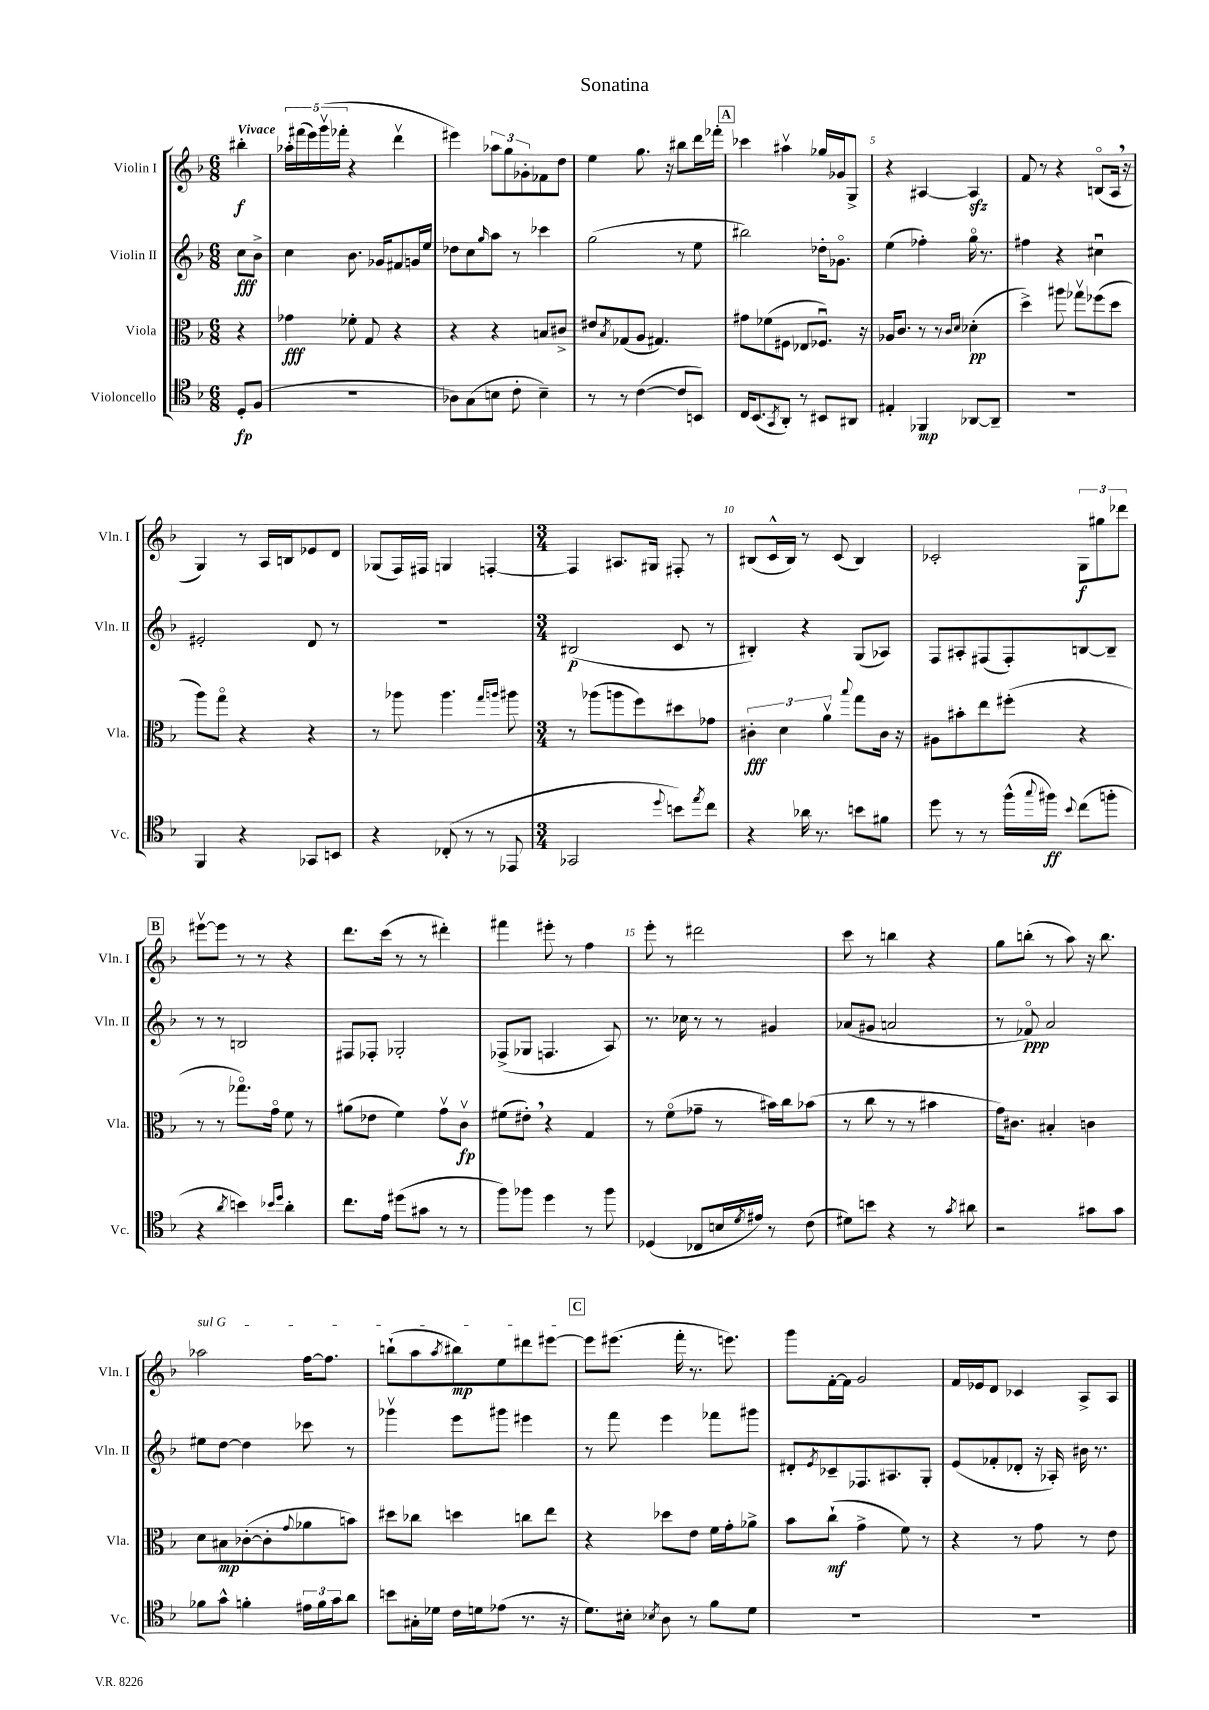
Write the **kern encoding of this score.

**kern	**kern	**kern	**kern
*staff4	*staff3	*staff2	*staff1
*clefC4	*clefC3	*clefG2	*clefG2
*k[b-]	*k[b-]	*k[b-]	*k[b-]
*M6/8	*M6/8	*M6/8	*M6/8
8D'	4r	8cc	4bb#'
(8F	.	8b-^	.
=	=	=	=
2.r	4g-	4cc	20aa-'
.	.	.	(20fff#
.	.	.	20eee)
.	.	.	(20gggv
.	.	.	20fff-'
.	8f-'	8.b-	4r
.	8G	.	.
.	.	16g-	.
.	4r	8f#	4dddv
.	.	16g	.
.	.	16ee	.
=	=	=	=
8A-)	4r	8dd-	4eee#)
(8G	.	8cc	.
.	.	16qqgg	.
8B	4r	8aa	12aa-
.	.	.	12gg
8c'	.	8r	.
.	.	.	12g-'
4B~)	8B	4ccc-	8f-
.	8c#^	.	8dd
=	=	=	=
8r	8e#	(2gg	4ee
.	8qB-	.	.
8r	(8G-	.	.
([4c	8A	.	8.gg
.	4.G#)	.	.
.	.	.	16r
8c]	.	8r	8bb#
8BB)	.	8ee	16ddd
.	.	.	16fff-'
=	=	=	=
16C	8g#	2bb#)	4ccc-
(8.BB-	.	.	.
.	(8f-	.	.
8qGG	.	.	.
8AA')	8F#	.	4aa#v
8r	8E-	.	.
8BB#	8.F-u)	16dd-'	16gg-
.	.	8.g-o	16g-
8AA#	.	.	8G^
.	16r	.	.
=	=	=	=
4E#'	16A-	(4ee	4r
.	8.c	.	.
4FF-	8r	4ff-')	[4A#
.	8r	.	.
.	16qqc	.	.
.	16qqd	.	.
[8AA-	(4d-'	16ggo	4A#]
.	.	8.r	.
8AA-~]	.	.	.
=	=	=	=
2.r	4dd^)	4ff#	8f
.	.	.	8r
.	8aa#	4r	4r
.	8gg-v	.	.
.	(8ff-	4cc#u	(8Bo
.	8dd	.	16A
.	.	.	16r
=	=	=	=
4FF	8aa)	2e#'	4G)
.	8ggo	.	.
4r	4r	.	8r
.	.	.	16A
.	.	.	16B
8GG-	4r	8d	8e-
8BB	.	8r	8d
=	=	=	=
4r	8r	2.r	(8G-
.	8aa-	.	16F)
.	.	.	16F#
(8C-'	4.aa-	.	4G
8r	.	.	.
8r	.	.	[4F'
.	16qqgg	.	.
.	16qqaa	.	.
8EE-	8aa#	.	.
=	=	=	=
*M3/4	*M3/4	*M3/4	*M3/4
2GG-	8r	(2B#	4F]
.	(8aa-	.	.
.	8aa	.	8.A#
.	8ff)	.	.
.	.	.	16G#
8qqdd	.	.	.
8b)	8dd#	8c	8F#'
8qee	.	.	.
8cc	8g-	8r	8r
=	=	=	=
4r	6c#'	4B#')	(8B#
.	.	.	16c^^
.	6d	.	.
.	.	.	16B#)
16a-	.	4r	8r
8.r	.	.	.
.	6av	.	.
.	.	.	(8c
.	8qqbb-	.	.
8b	8gg	(8G	4B#)
8f#	16c#	8A-)	.
.	16r	.	.
=	=	=	=
8dd	8A#	8F	2c-'
8r	8b#'	8A#'	.
8r	8ee	(8F#	.
(16ff^^	(8ff#'	8F#')	.
8qqgg	.	.	.
16ff#)	.	.	.
8qqb-	.	.	.
(8cc	4r	[8B	12G
.	.	.	12gg#
8ff'	.	8B~]	.
.	.	.	12ddd-
=	=	=	=
4r	8r	8r	[8eee#v
.	8r	8r	8eee#]
8qa	.	.	.
4b)	8.gg-o)	2B	8r
.	.	.	8r
.	16go	.	.
16qqb-	.	.	.
16qqdd	.	.	.
4a'	8f	.	4r
.	8r	.	.
=	=	=	=
8.cc	(8a#	8F#	8.ddd
.	8e-	8F-'	.
16e	.	.	(16ccc
(8dd#	4f)	2G-'	8r
8g#	.	.	8r
8r	8gv	.	4ddd#')
8r	8cv	.	.
=	=	=	=
8ff)	(8f#	(8F-^	4fff#
8ff-	8e#')	8G-	.
4dd	4r	4.F	8eee#'
.	.	.	8r
8r	4G	.	4ff
8ff-	.	8A)	.
=	=	=	=
(4D-	8r	8.r	8eee'
.	(8fo	.	8r
.	.	16cc-	.
8C-	8g-~	8r	2ddd#
16B	8r	8r	.
8qd	.	.	.
16e#)	.	.	.
8r	16b#)	4g#	.
.	16cc	.	.
(8c	(8b-	.	.
=	=	=	=
8d#)	8r	(8a-	8ccc
8b	8cc	8g#	8r
4r	8r	2a	4bb
.	8r	.	.
8r	4b#	.	4r
8qg	.	.	.
8a#	.	.	.
=	=	=	=
2r	16g)	8r	8gg
.	8.c#	.	.
.	.	8f-o)	(8bb'
.	4B#'	2a	8r
.	.	.	8aa)
8g#	4c	.	16r
.	.	.	8.bb
8g#	.	.	.
=	=	=	=
8f-	8d	8ee#	2aa-
8g^^	8B#	[8dd	.
4f'	([8c-'	4dd]	.
.	8c-']	.	.
.	8qqg	.	.
24e#	8a-	8ccc-	[16ff
24f	.	.	.
.	.	.	8.ff]
24g	.	.	.
8a	8b)	8r	.
=	=	=	=
8b	8dd#	4ggg-v	(8bb`
16G#'	8cc-	.	8aa
16d-	.	.	.
.	.	.	8qaa
16c	4dd	8eee	8bb#)
16d	.	.	.
(8e-	.	8ggg#	8ee
8.r	8cc	4eee#	8ddd#
.	8ee	.	[8eee#
16r	.	.	.
=	=	=	=
8.d)	4r	8r	8eee#]
.	.	8fff	(8.eee#
16B#'	.	.	.
8qB-	.	.	.
8A	8dd-	4eee	.
.	.	.	16fff'
8r	8e	.	8.r
8f	16f	8fff-	.
.	16g'	.	8.eee)
8d	8a-^	8ggg#	.
=	=	=	=
2.r	8b-	8d#'	8ggg
.	.	8qe	.
.	(8cc`	8c-~	[16f'
.	.	.	16f]
.	4g^	8.F-	2g
.	.	8.A#	.
.	8f)	.	.
.	8r	8G'	.
=	=	=	=
2.r	4r	(8e	16f
.	.	.	16e-
.	.	8f-'	8d
.	8r	8d-'	4c-
.	8g	16r	.
.	.	16A-')	.
.	8r	16b#	8A^
.	.	8.r	.
.	8e	.	8A
==	==	==	==
*-	*-	*-	*-
